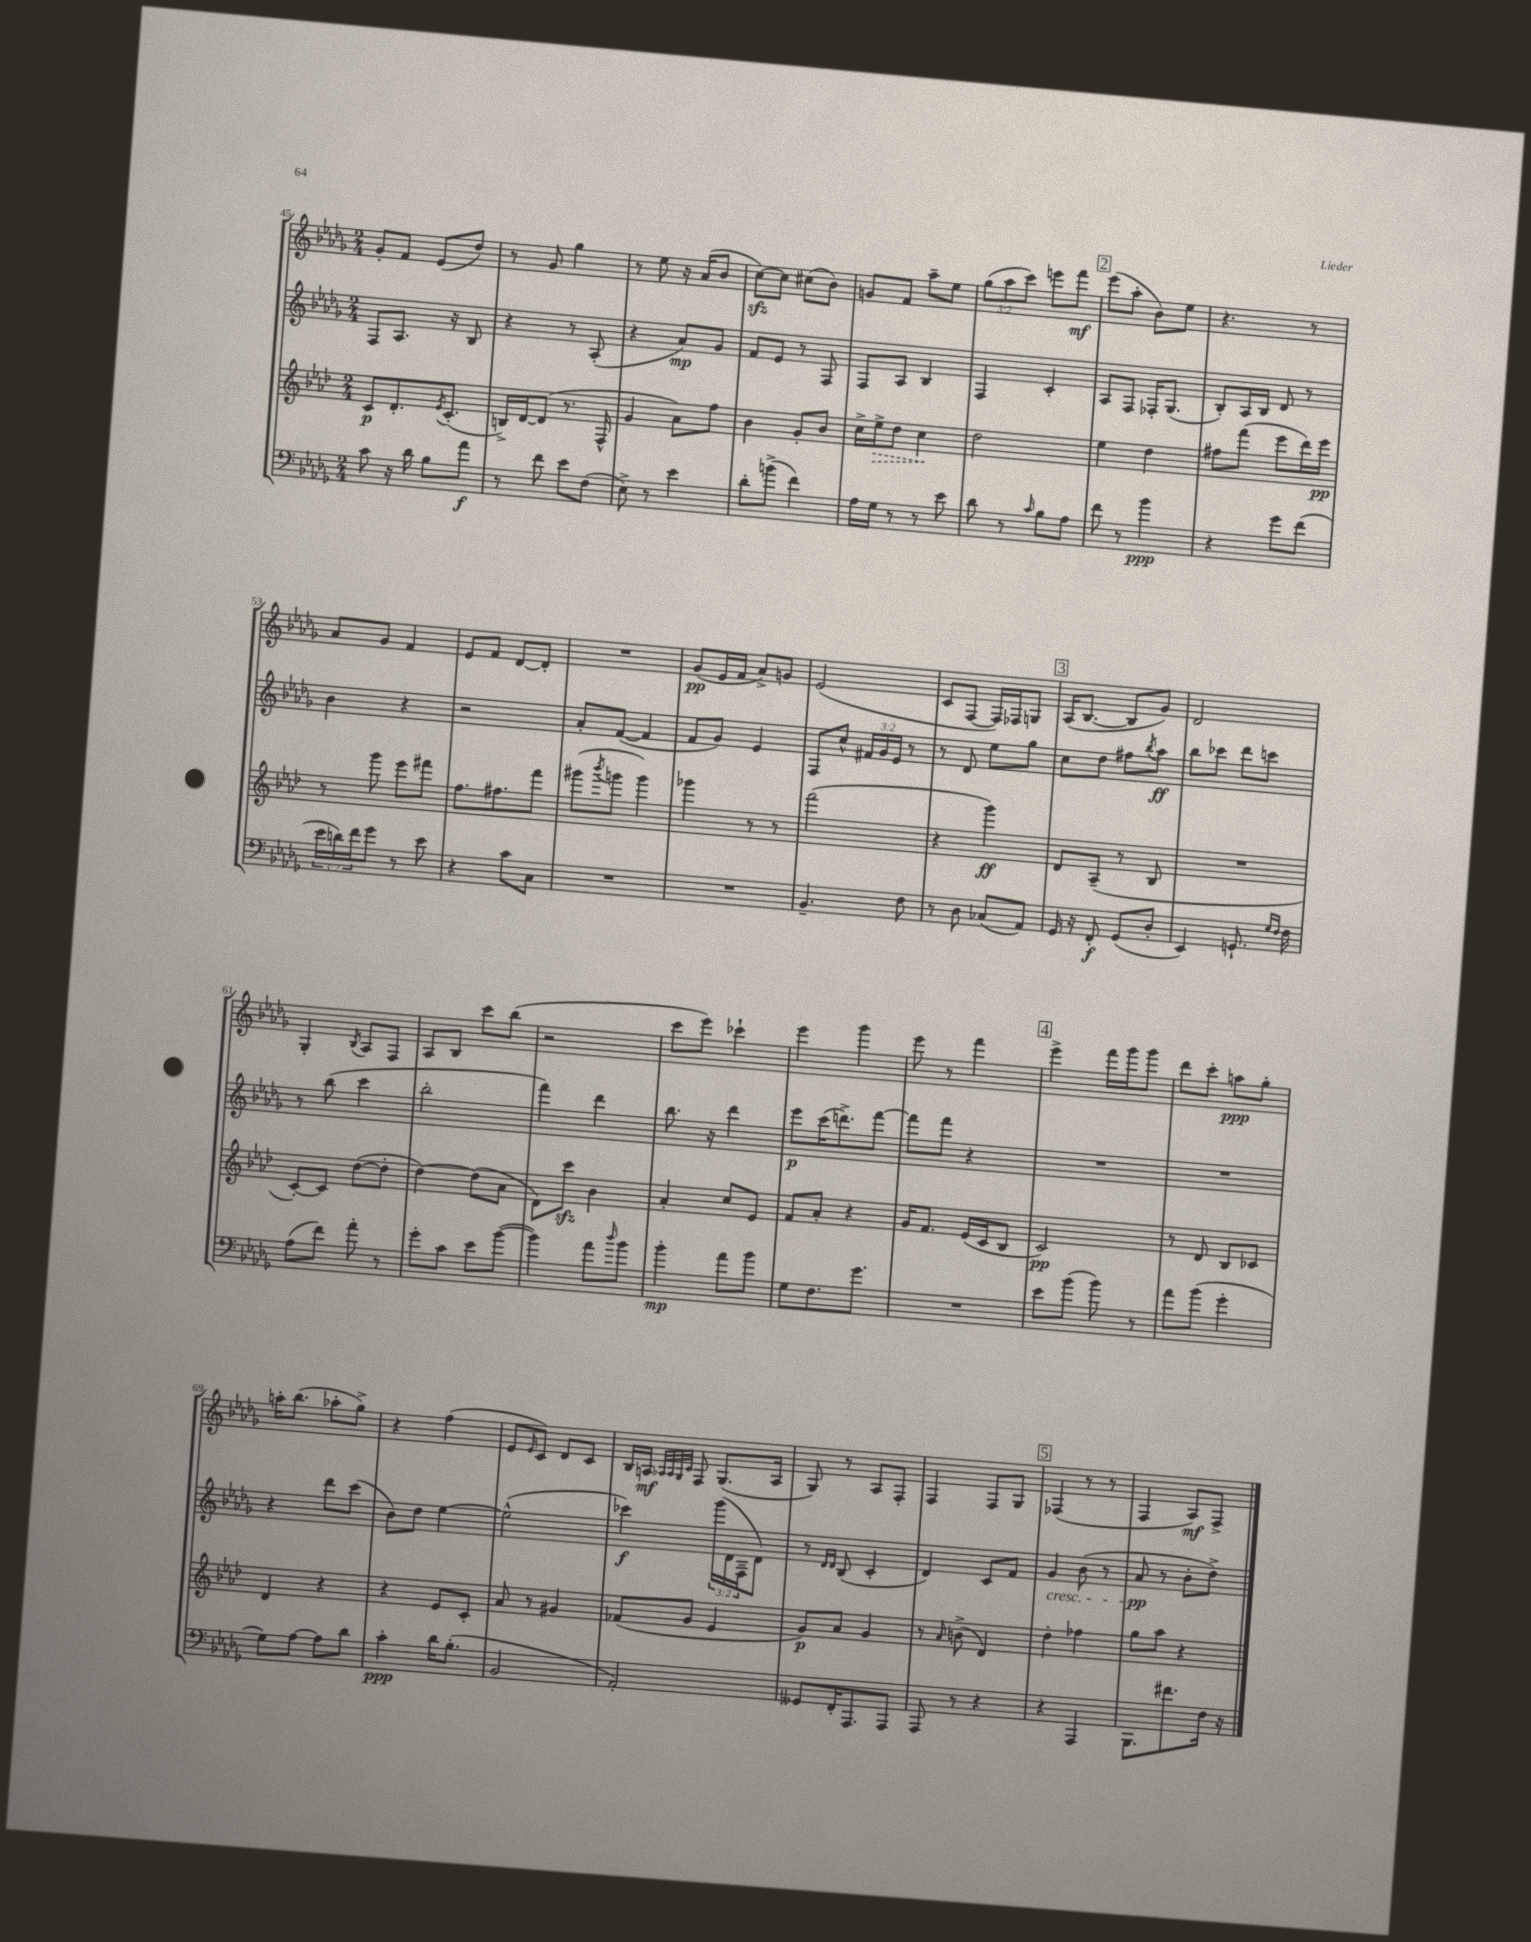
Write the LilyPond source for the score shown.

<<
\new StaffGroup <<
\new Staff = "s0" {
    \clef treble \key des \major \numericTimeSignature \time 2/4 \override Staff.TupletNumber.text = #tuplet-number::calc-fraction-text
    ges'8-. f'8 ees'8( des''8) |
    r8 ges'8 ges''4 |
    r8 ees''8 r16 aes'16( bes'8 |
    c''8~\sfz) c''8 cis''8( bes'8) |
    g'8 f'8 aes''8-- ees''8 |
    \tuplet 3/2 { ges''8( aes''8 c'''8) } e'''8 f'''8\mf |
    \mark \markup { \box "2" } ees'''8( aes''8-. bes'8) ees''8 |
    r4. r8 |
    aes'8 ges'8 f'4 |
    ees'8 f'8 des'8~ des'8-. |
    R2 |
    ges'8\pp( ees'16 f'16 aes'8->) g'8 |
    ees'2( |
    c'8 f8~ f16) fes16 g8 |
    \mark \markup { \box "3" } aes16( bes8.~ bes8 ges'8) |
    des'2 |
    ges4-. \acciaccatura { bes8 } aes8 f8 |
    aes8 bes8 c'''8 bes''8( |
    r2 |
    c'''8 ees'''8) ces'''4-! |
    ees'''4 ges'''4 |
    ees'''8 r8 f'''4 |
    \mark \markup { \box "4" } ees'''4-> f'''16 ges'''16 ges'''8 |
    des'''8 c'''8-. a''8\ppp ges''8-. |
    a''16-. bes''8.( aes''8-. ges''8->) |
    r4 f''4( |
    ees'8 \grace { ees'16 } c'8) des'8 c'8 |
    bes16 a16\mf \grace { aes32 aes32 ges32 c'32 } f8 ges8.( aes16 |
    ges8) r8 aes8 f8-. |
    f4 f8 ges8 |
    \mark \markup { \box "5" } fes4( r8 r8 |
    f4 aes8\mf) f8-> \bar "|." |
}
\new Staff = "s1" {
    \clef treble \key des \major \numericTimeSignature \time 2/4 \override Staff.TupletNumber.text = #tuplet-number::calc-fraction-text
    f8 aes8. r16 bes8 |
    r4 r8 aes8-.( |
    r4 aes'8\mp) ges'8 |
    f'8 ees'8 r8 f8 |
    f8 aes8 bes4 |
    f4 c'4-. |
    \mark \markup { \box "2" } aes8 f8 fes16-. ges8.( |
    bes8-.) aes16 bes16 des'8 r8 |
    bes'4 r4 |
    r2 |
    aes'8-. f'8~( f'4 |
    f'8 ges'8) ees'4 |
    f8 c''8-^ \tuplet 3/2 { fis'16 ges'16 ees'16 } r8 |
    r8 des'8 ees''8 ges''8 |
    \mark \markup { \box "3" } c''8 des''8 fis''8 \acciaccatura { bes''8 } aes''8\ff |
    bes''8 ces'''8 des'''8 c'''8 |
    r8 bes''8( c'''4 |
    bes''2-. |
    f'''4) des'''4 |
    bes''8. r16 des'''4 |
    ees'''8\p c'''16( d'''8.->) f'''8~ |
    f'''8 f'''8 r4 |
    \mark \markup { \box "4" } R2 |
    R2 |
    r4 des'''8 c'''8( |
    bes'8) des''8 ees''4~ |
    ees''2-^( |
    ces'''4\f) \tuplet 3/2 { ges'''16( des'16 f16-- } des'8) |
    r8 \grace { des'16 des'16 } bes8( c'4-. |
    des'4) c'8 f'8 |
    \mark \markup { \box "5" } ges'4\cresc bes'8( r8 |
    aes'8\pp\! r8 bes'8-. des''8->) \bar "|." |
}
\new Staff = "s2" {
    \clef treble \key aes \major \numericTimeSignature \time 2/4
    c'8\p des'8.-. \acciaccatura { ees'8 } c'8.-.( |
    b16->) des'16~ des'8( r8. f16-^ |
    g'4 aes'8) f''8 |
    bes'4 g'8-. bes'8 |
    c''16-> \once \override Hairpin.style = #'dashed-line ees''16->\> des''8 c''4\! |
    des''2 |
    \mark \markup { \box "2" } ees''4 des''4 |
    fis''8 f'''8( ees'''8 des'''16) ees'''16\pp |
    r8 g'''8 ees'''8 fis'''8 |
    f''8. fis''8. f'''8 |
    gis'''8( \acciaccatura { bes'''8 } g'''8 g'''4) |
    ges'''4 r8 r8 |
    f'''2( |
    r4 g'''4\ff) |
    \mark \markup { \box "3" } des'8 aes8--( r8 bes8 |
    R2 |
    c'8~-.) c'8 des''8~( des''8-. |
    des''4~) des''8( aes'8 |
    des'8) c'''8\sfz bes'4 |
    aes'4-. c''8 ees'8 |
    f'8 aes'8-. r4 |
    g'16 f'8. ees'16( c'16 bes8 |
    \mark \markup { \box "4" } c'2\pp) |
    r8 des'8 bes8 ces'8 |
    des'4 r4 |
    r4 ees'8 c'8-. |
    aes'8 r8 gis'4 |
    fes'8( g'8 ees'4 |
    g'8\p) aes'8 g'4 |
    r8 \grace { aes'16 } b'8->( des'4) |
    \mark \markup { \box "5" } des''4-. fes''4 |
    g''8 aes''8 r4 \bar "|." |
}
\new Staff = "s3" {
    \clef bass \key des \major \numericTimeSignature \time 2/4 \override Staff.TupletNumber.text = #tuplet-number::calc-fraction-text
    c'8 r16 des'16 bes8 aes'8\f |
    r8 f'8 ees'8 f8( |
    ees8->) r8 ees'4 |
    des'8-. b'8->( f'4) |
    aes16 ges16 r8 r8 ees'8 |
    des'8 r8 \grace { c'16 } bes8 aes8 |
    \mark \markup { \box "2" } f'8 r8 bes'4\ppp |
    r4 ges'8 f'8( |
    \tuplet 3/2 { ees'16 d'16) f'16 } ges'8 r8 ees'8 |
    r4 c'8 c8 |
    R2 |
    R2 |
    bes,4.-- f8 |
    r8 des8 ces8( aes,8) |
    \mark \markup { \box "3" } ges,16 r16 f,8-.\f ges,8( des8-. |
    ees,4) g,8.-! \grace { ges16 f16 } f16 |
    aes8( f'8) aes'8-. r8 |
    ges'8-. c'8 ees'8 bes'8~( |
    bes'4) aes'8 \grace { des''16 } bes'8 |
    bes'4-.\mp aes'8 bes'8 |
    ges8 f8. ges'8. |
    R2 |
    \mark \markup { \box "4" } ees'8 bes'8( bes'8) r8 |
    aes'8 bes'8( ges'4-. |
    ges8) aes8~ aes8 des'8 |
    c'4-.\ppp des'16 bes8.-.( |
    bes,2 |
    aes,2-.) |
    geses,8 f,16-. aes,,8. aes,,8 |
    aes,,8 r8 r4 |
    \mark \markup { \box "5" } r4 aes,,4 |
    bes,,8. fis'8. f16 r16 \bar "|." |
}
>>
>>
\layout { \context { \Score currentBarNumber = #45 } }
